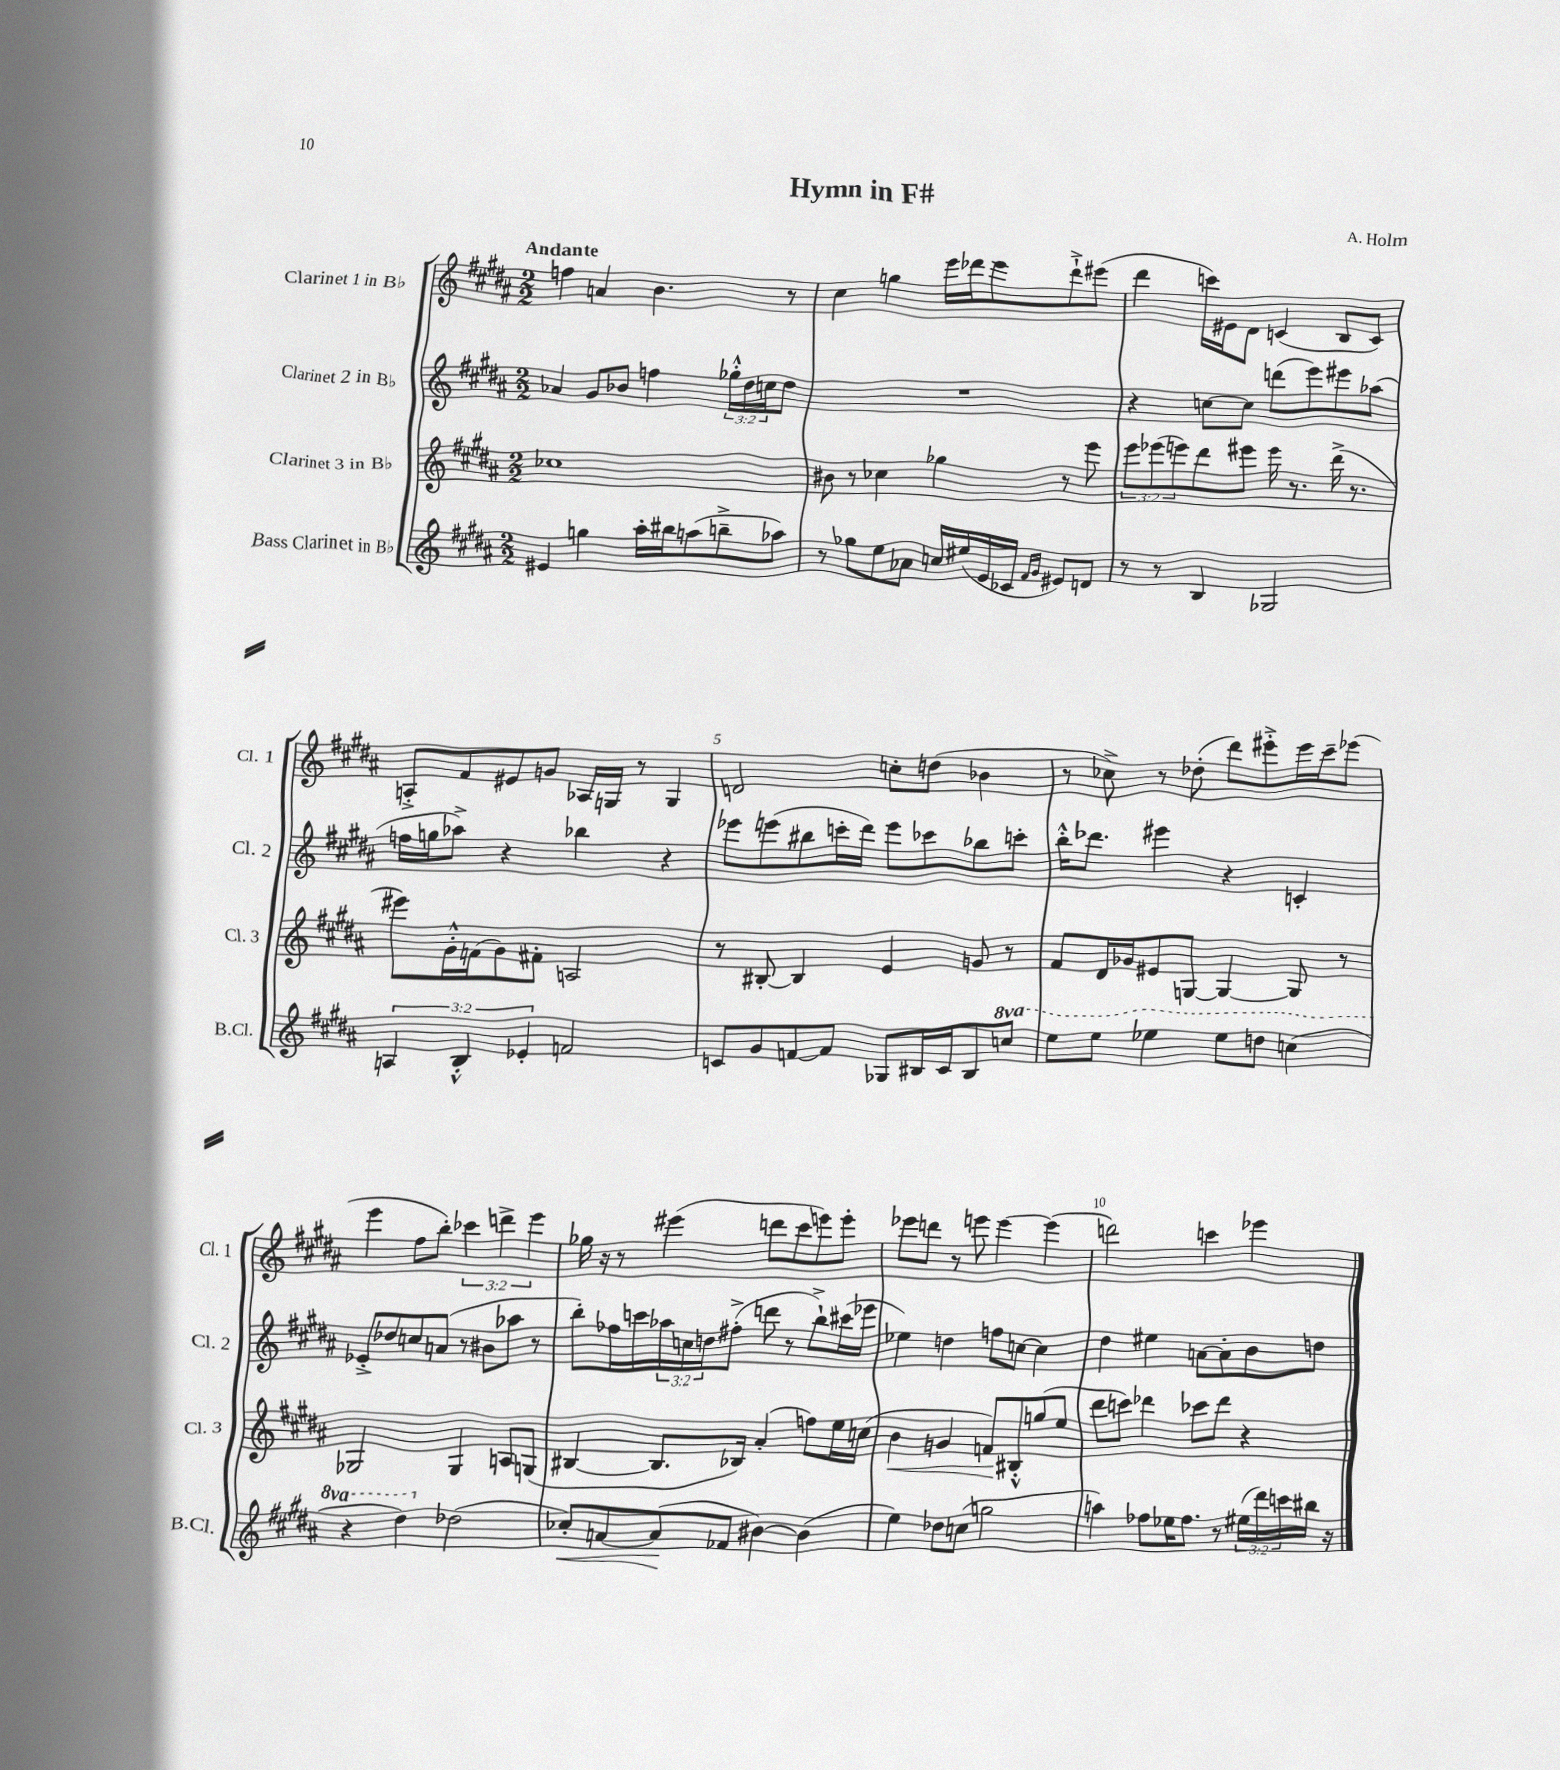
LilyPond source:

\header { title = "Hymn in F#" composer = "A. Holm" }
<<
\new StaffGroup <<
\new Staff = "s0" \with { instrumentName = "Clarinet 1 in Bb" shortInstrumentName = "Cl. 1" } {
    \clef treble \key b \major \numericTimeSignature \time 2/2 \override Staff.TupletNumber.text = #tuplet-number::calc-fraction-text \tempo "Andante"
    f''4 a'4 b'4. r8 |
    cis''4 g''4 e'''16 des'''16 e'''8 des'''8-!-> eis'''8( |
    dis'''4 c'''16) eis'16 dis'8 c'4( b8 c'8) |
    a8-.-> fis'8 eis'8 g'8 aes16 g16 r8 g4 |
    d'2 c''8-. d''8( bes'4 |
    r8 ces''8->) r8 des''8-.( dis'''8) eis'''8-.-> eis'''16 cis'''16-- ees'''8( |
    e'''4 fis''8 b''8-.) \tuplet 3/2 { ces'''4 d'''4-> e'''4 } |
    ges''16 r16 r8 eis'''4( d'''8 cis'''8 e'''8) e'''8-. |
    ees'''8 d'''8 r8 e'''8 e'''4~ e'''4( |
    d'''2) c'''4 ees'''4 \bar "|." |
}
\new Staff = "s1" \with { instrumentName = "Clarinet 2 in Bb" shortInstrumentName = "Cl. 2" } {
    \clef treble \key b \major \numericTimeSignature \time 2/2 \override Staff.TupletNumber.text = #tuplet-number::calc-fraction-text
    aes'4 gis'8 bes'8 f''4 \tuplet 3/2 { ges''16-.-^ dis''16 c''16 } dis''8 |
    R1 |
    r4 c''8~ c''8 d'''8( e'''8) eis'''8 aes''8( |
    f''16 g''16 aes''8->) r4 bes''4 r4 |
    ees'''8 e'''8( bis''8 c'''16-. dis'''16) e'''8 ces'''8 bes''8 c'''8-. |
    b''16-.-^ des'''8. eis'''4 r4 c'4-. |
    ees'8-.-> des''8 c''8 a'8( r8 bis'8 aes''8 r8 |
    b''8-.) fes''16 c'''16 \tuplet 3/2 { aes''16 c''16 d''16 } fis''8-.->( d'''8 r8 b''8-!->) cis'''16( ees'''16 |
    ees''4) d''4 f''8 c''8~ c''4 |
    dis''4 eis''4 a'8~ a'8-. b'8 d''8 \bar "|." |
}
\new Staff = "s2" \with { instrumentName = "Clarinet 3 in Bb" shortInstrumentName = "Cl. 3" } {
    \clef treble \key b \major \numericTimeSignature \time 2/2 \override Staff.TupletNumber.text = #tuplet-number::calc-fraction-text
    ces''1 |
    bis'8 r8 ces''4 ges''4 r8 e'''8 |
    \tuplet 3/2 { e'''8 ees'''8( e'''8) } dis'''8 eis'''8 eis'''16 r8. dis'''16->( r8. |
    eis'''8) gis'16-.-^ f'16( gis'8) fis'8-. a2 |
    r8 bis8~-. bis4 e'4 g'8 r8 |
    fis'8 dis'16 ges'16 eis'8 g8~ g4~ g8 r8 |
    ges2 ges4 a8 g8( |
    bis4~ bis8. bes16) ais'4-.( f''8) e''16 c''16( |
    b'4\< g'4 f'8\!) bis8-.-^ g''8( e''8 |
    dis'''8 c'''8) des'''4 ces'''8 des'''8 r4 \bar "|." |
}
\new Staff = "s3" \with { instrumentName = "Bass Clarinet in Bb" shortInstrumentName = "B.Cl." } {
    \clef treble \key b \major \numericTimeSignature \time 2/2 \override Staff.TupletNumber.text = #tuplet-number::calc-fraction-text \set Staff.ottavationMarkups = #ottavation-simple-ordinals
    eis'4 g''4 ais''16-. bis''16 a''8( b''8---> aes''8) |
    r8 ges''8 e''8 aes'8 c''16 eis''16( e'16 ces'16 \grace { fis'16 gis'16 } eis'8) d'8 |
    r8 r8 b4 ges2 |
    \tuplet 3/2 { a4 b4-.-^ ees'4-. } f'2 |
    c'8 gis'8 f'8~ f'8 ges8 bis16 c'16 bis8 \ottava #1 c'''8 |
    e'''8 e'''8 ees'''4 ees'''8 d'''8 c'''4( |
    r4 dis'''4) \ottava #0 des''2( |
    ces''8-.\<) a'8~ a'8\!( fes'8 bis'4~) bis'4( |
    e''4) des''8 c''8( g''2 |
    a''4) fes''8 ees''16 fes''8. r8 \tuplet 3/2 { eis''16( dis'''16) c'''16 } bis''16 r16 \bar "|." |
}
>>
>>
\layout { \context { \Score \override BarNumber.break-visibility = ##(#f #t #t) barNumberVisibility = #(every-nth-bar-number-visible 5) } }
